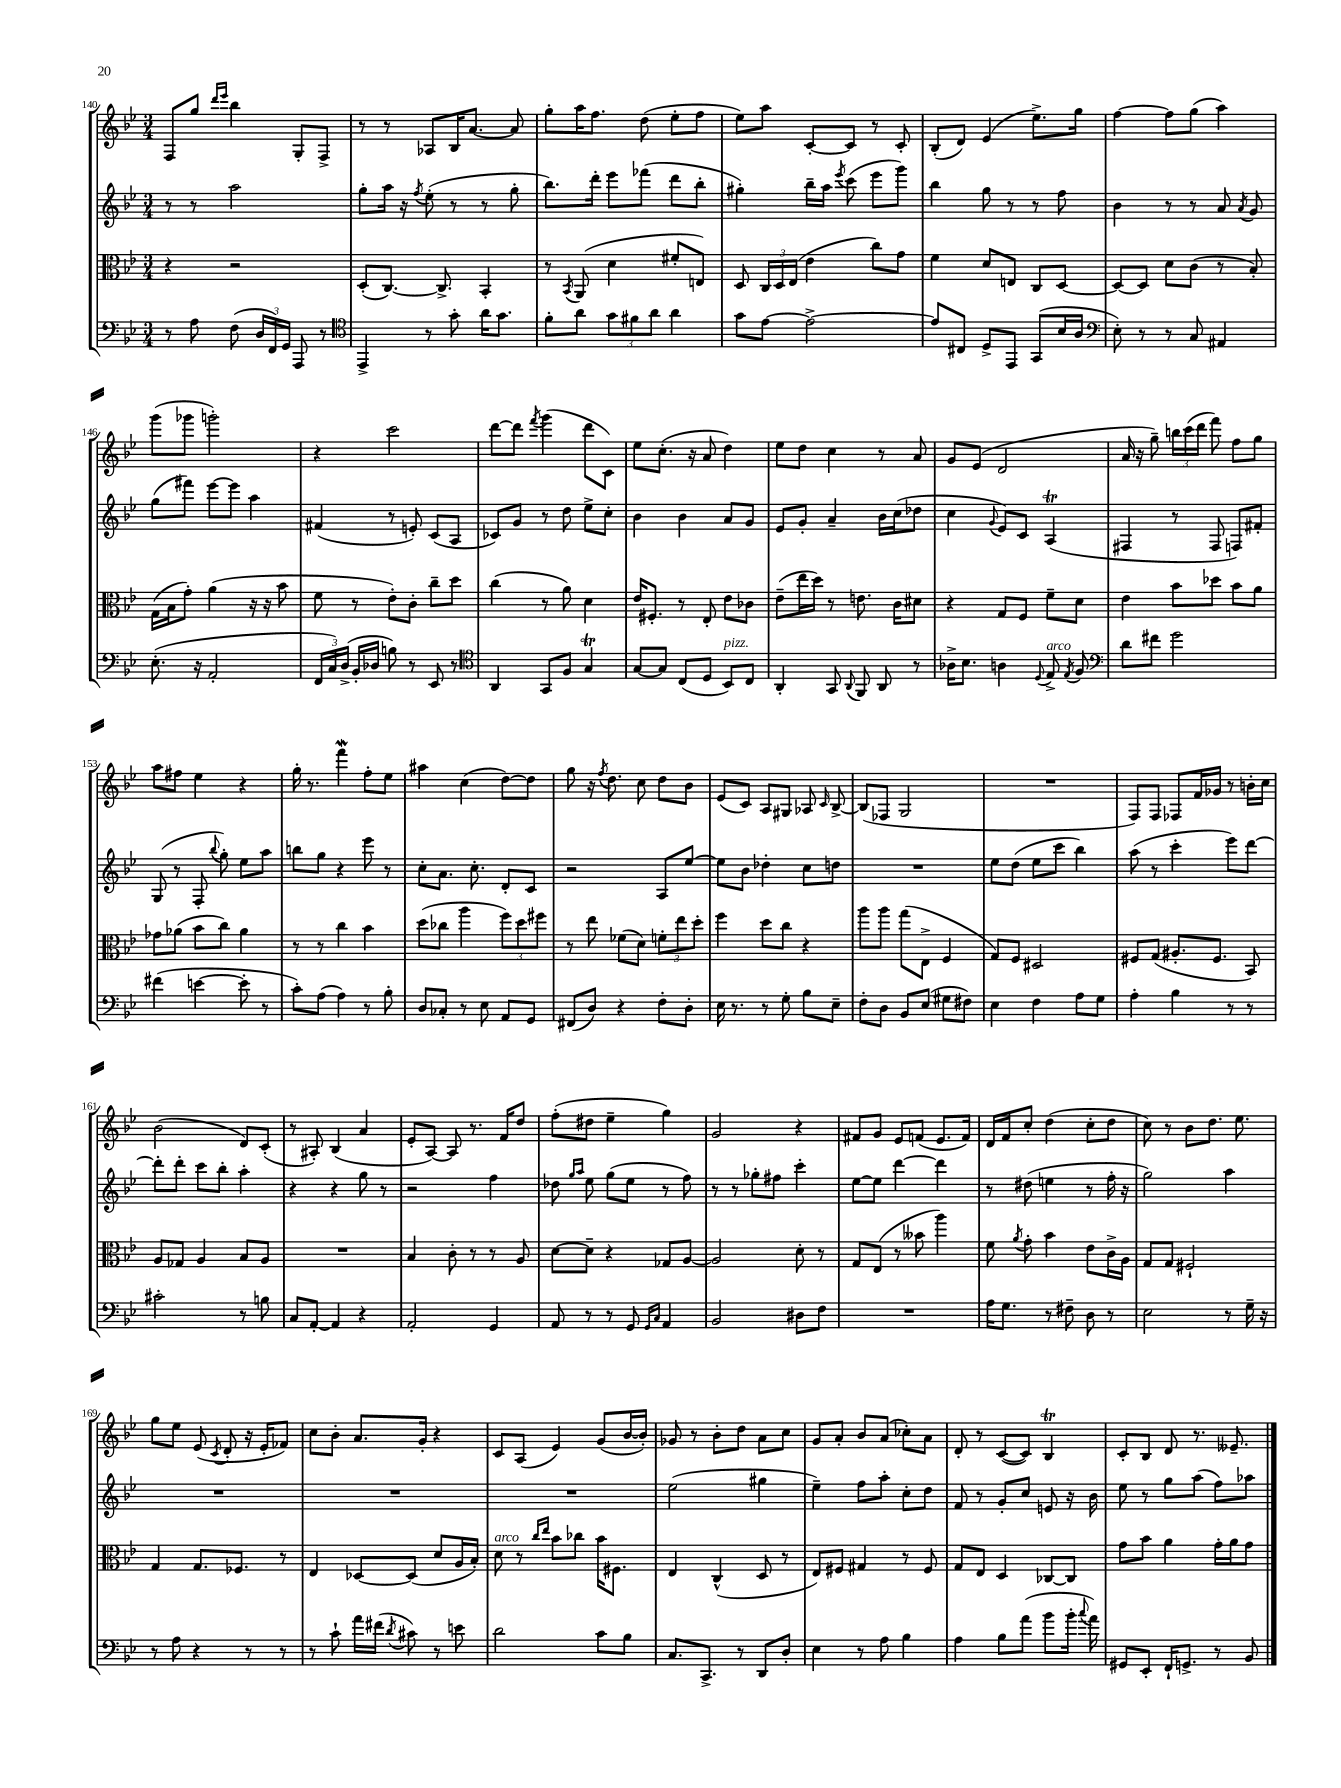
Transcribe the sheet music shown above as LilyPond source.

<<
\new StaffGroup <<
\new Staff = "s0" {
    \clef treble \key bes \major \numericTimeSignature \time 3/4
    \autoBeamOff f8[ g''8] \grace { d'''16[ ees'''16] } bes''4 g8[-. f8]-> |
    r8 r8 aes8[ bes16 a'8.]~ a'8 |
    g''8[-. a''16 f''8.] d''8( ees''8[-. f''8] |
    ees''8[) a''8] c'8[~-. c'8] r8 c'8-. |
    bes8[-.( d'8]) ees'4( ees''8.[->) g''16] |
    f''4~ f''8[ g''8]( a''4) |
    g'''8[( ges'''8] g'''2-.) |
    r4 c'''2 |
    d'''8[~ d'''8] \acciaccatura { f'''8 } g'''4( d'''8[ c'8]) |
    ees''8[ c''8.]-.( r16 a'8 d''4) |
    ees''8[ d''8] c''4 r8 a'8 |
    g'8[ ees'8]( d'2 |
    a'16 r16 g''8--) \tuplet 3/2 { b''16[ c'''16( d'''16] } f'''8) f''8[ g''8] |
    a''8[ fis''8] ees''4 r4 |
    g''16-. r8. f'''4\mordent f''8[-. ees''8] |
    ais''4 c''4( d''8[~) d''8] |
    g''8 r16 \acciaccatura { f''8 } d''8. c''8 d''8[ bes'8] |
    ees'8[( c'8]) a8[ gis8] aes8 \grace { c'16 } bes8~-> |
    bes8[( fes8] g2 |
    R2. |
    f8[) f8] fes8[ f'16 ges'16] r8 b'16[-. c''16] |
    bes'2( d'8[) c'8]-.( |
    r8 ais8-.) bes4( a'4 |
    ees'8[-. a8]~) a8 r8. f'16[ d''8] |
    f''8[-.( dis''8] ees''4-- g''4) |
    g'2 r4 |
    fis'8[ g'8] ees'8[ f'8]( ees'8.[ f'16]) |
    d'16[ f'16 c''8]-. d''4( c''8[-. d''8] |
    c''8) r8 bes'8[ d''8.] ees''8. |
    g''8[ ees''8] ees'8( \acciaccatura { c'8 } d'8-. r16 ees'16[-. fes'8]) |
    c''8[ bes'8]-. a'8.[ g'16]-. r4 |
    c'8[ a8]( ees'4) g'8[( bes'16~ bes'16]-.) |
    ges'8 r8 bes'8[-. d''8] a'8[ c''8] |
    g'8[ a'8]-. bes'8[ a'8]( ces''8[-.) a'8] |
    d'8-. r8 c'8[~( c'8]) bes4\trill |
    c'8[-. bes8] d'8 r8. eeses'8.-- \bar "|." |
}
\new Staff = "s1" {
    \clef treble \key bes \major \numericTimeSignature \time 3/4
    \autoBeamOff r8 r8 a''2 |
    g''8[-. a''16] r16 \acciaccatura { f''8 } ees''8-.( r8 r8 g''8-. |
    bes''8.[) d'''16]-. ees'''8[ fes'''8]( d'''8[ bes''8]-. |
    gis''4-.) bes''16[-- a''16] \acciaccatura { ees'''8 } c'''8( ees'''8[ g'''8]) |
    bes''4 g''8 r8 r8 f''8 |
    bes'4 r8 r8 a'8 \acciaccatura { a'8 } g'8 |
    g''8[( fis'''8]) ees'''8[~ ees'''8] a''4 |
    fis'4( r8 e'8-.) c'8[( a8] |
    ces'8[) g'8] r8 d''8 ees''8[-> c''8]-. |
    bes'4 bes'4 a'8[ g'8] |
    ees'8[ g'8]-. a'4-- bes'16[ c''16( des''8] |
    c''4 \appoggiatura { g'8 } ees'8[) c'8] a4\trill( |
    fis4 r8 fis8 f8[) fis'8]-. |
    g8( r8 f8-. \appoggiatura { bes''8 } g''8-.) ees''8[ a''8] |
    b''8[ g''8] r4 ees'''8 r8 |
    c''8[-. a'8.] c''8.-. d'8[-. c'8] |
    r2 a8[ ees''8]~ |
    ees''8[ bes'8] des''4-. c''8[ d''8] |
    R2. |
    ees''8[ d''8]( ees''8[ c'''8] bes''4) |
    a''8( r8 c'''4-. ees'''8[) d'''8]~ |
    d'''8[-. d'''8]-. c'''8[ bes''8]-. a''4-. |
    r4 r4 g''8 r8 |
    r2 f''4 |
    des''8 \grace { g''16[ a''16] } ees''8 g''8[( ees''8] r8 f''8) |
    r8 r8 ges''8[-. fis''8] c'''4-. |
    ees''8[~ ees''8] d'''4~ d'''4 |
    r8 dis''8( e''4 r8 f''16-. r16 |
    g''2) a''4 |
    R2. |
    R2. |
    R2. |
    ees''2( gis''4 |
    ees''4--) f''8[ a''8]-. c''8[-. d''8] |
    f'8 r8 g'8[-. c''8] e'8 r16 bes'16 |
    ees''8 r8 g''8[ a''8]( f''8[) aes''8] \bar "|." |
}
\new Staff = "s2" {
    \clef alto \key bes \major \numericTimeSignature \time 3/4
    \autoBeamOff r4 r2 |
    d8[-.( c8.]~) c8.-> bes,4-. |
    r8 \acciaccatura { bes,8 } a,8( d'4 fis'8[-. e8]) |
    d8 \tuplet 3/2 { c16[ d16 ees16]( } ees'4 c''8[) g'8] |
    f'4 d'8[ e8] c8[ d8]~ |
    d8[~ d8] d'8[ c'8]( r8 bes8-.) |
    g16[( bes16 g'8]-.) a'4( r16 r16 bes'8 |
    f'8 r8 ees'8[-.) c'8]-. c''8[-- d''8] |
    c''4( r8 a'8) d'4 |
    ees'16[ fis8.]-. r8 ees8-. ees'8[ ces'8] |
    ees'8[--( ees''16 d''16]) r8 e'8. c'16[ dis'8] |
    r4 g8[ f8] f'8[-- d'8] |
    ees'4 bes'8[ des''8] bes'8[ a'8] |
    ges'8[ aes'8]( bes'8[ c''8]) aes'4 |
    r8 r8 c''4 bes'4 |
    d''8[( ces''8] a''4 \tuplet 3/2 { f''8[) d''8 fis''8] } |
    r8 ees''8 fes'8[( d'8]) \tuplet 3/2 { f'8[-. ees''8 d''8]-. } |
    f''4 d''8[ c''8] r4 |
    a''8[ a''8] g''8[( ees8]-> f4 |
    g8[) f8] dis2 |
    fis8[ g8]( ais8.[-. fis8.] bes,8) |
    a8[ ges8] a4 bes8[ a8] |
    R2. |
    bes4 c'8-. r8 r8 a8 |
    d'8[~ d'8]-- r4 ges8[ a8]~ |
    a2 d'8-. r8 |
    g8[ ees8]( r8 beses'8 a''4) |
    f'8 \acciaccatura { a'8 } g'8-. bes'4 ees'8[ c'16-> a16] |
    g8[ g8] fis2-! |
    g4 g8.[ fes8.] r8 |
    ees4 des8[~ des8]( d'8[ a16 bes16]-.) |
    d'8^\markup { \italic "arco" } r8 \grace { c''16[ ees''16] } bes'8[ ces''8] bes'16[ fis8.] |
    ees4 c4-^( d8 r8 |
    ees8[) fis8] gis4 r8 fis8 |
    g8[ ees8] d4 ces8[~ ces8] |
    g'8[ bes'8] a'4 g'16[-. a'16 g'8] \bar "|." |
}
\new Staff = "s3" {
    \clef bass \key bes \major \numericTimeSignature \time 3/4
    \autoBeamOff r8 a8 f8( \tuplet 3/2 { d16[ f,16) g,16] } a,,8 r8 |
    \clef tenor ees,4-> r8 g'8-. a'16[ g'8.] |
    f'8[-. a'8] \tuplet 3/2 { g'8[ fis'8 a'8] } a'4 |
    g'8[ ees'8]~ ees'2~-> |
    ees'8[ cis8] d8[-> ees,8] g,8[( bes16 a16] |
    \clef bass ees8-.) r8 r8 c8 ais,4 |
    ees8.-.( r16 a,2-. |
    \tuplet 3/2 { f,16[ c16) d16]->( } bes,16[-. des16] b8) r8 ees,8 r8 |
    \clef tenor a,4 g,8[ f8] g4\trill |
    g8[~ g8] c8[( d8] bes,8[^\markup { \italic "pizz." }) c8] |
    a,4-. g,8 \appoggiatura { a,8 } f,8 a,8 r8 |
    aes16[-> bes8.] a4 \appoggiatura { d8 } ees8->^\markup { \italic "arco" } \acciaccatura { ees8 } f8 |
    \clef bass d'8[ fis'8] g'2 |
    fis'4( e'4~ e'8-. r8 |
    c'8[-.) a8]( a4) r8 bes8-. |
    d8[ ces8]-. r8 ees8 a,8[ g,8] |
    fis,8[( d8]) r4 f8[-. d8]-. |
    ees16 r8. r8 g8-. bes8[ ees8]-- |
    f8[-. d8] bes,8[ ees8]( gis8[ fis8]) |
    ees4 f4 a8[ g8] |
    a4-. bes4 r8 r8 |
    cis'2-. r8 b8 |
    c8[ a,8]~-. a,4 r4 |
    a,2-. g,4 |
    a,8 r8 r8 g,8 \grace { g,16[ c16] } a,4 |
    bes,2 dis8[ f8] |
    R2. |
    a16[ g8.] r8 fis8-- d8 r8 |
    ees2 r8 g16-- r16 |
    r8 a8 r4 r8 r8 |
    r8 c'8-! a'16[ fis'16]( \acciaccatura { d'8 } cis'8) r8 e'8 |
    d'2 c'8[ bes8] |
    c8.[ c,8.]-> r8 d,8[ d8]-. |
    ees4 r8 a8 bes4 |
    a4 bes8[ a'8]( bes'8[ bes'16]-. \appoggiatura { c''8 } a'16) |
    gis,8[ ees,8]-. f,16[-! g,8.]-> r8 bes,8 \bar "|." |
}
>>
>>
\layout { \context { \Score currentBarNumber = #140 } }
